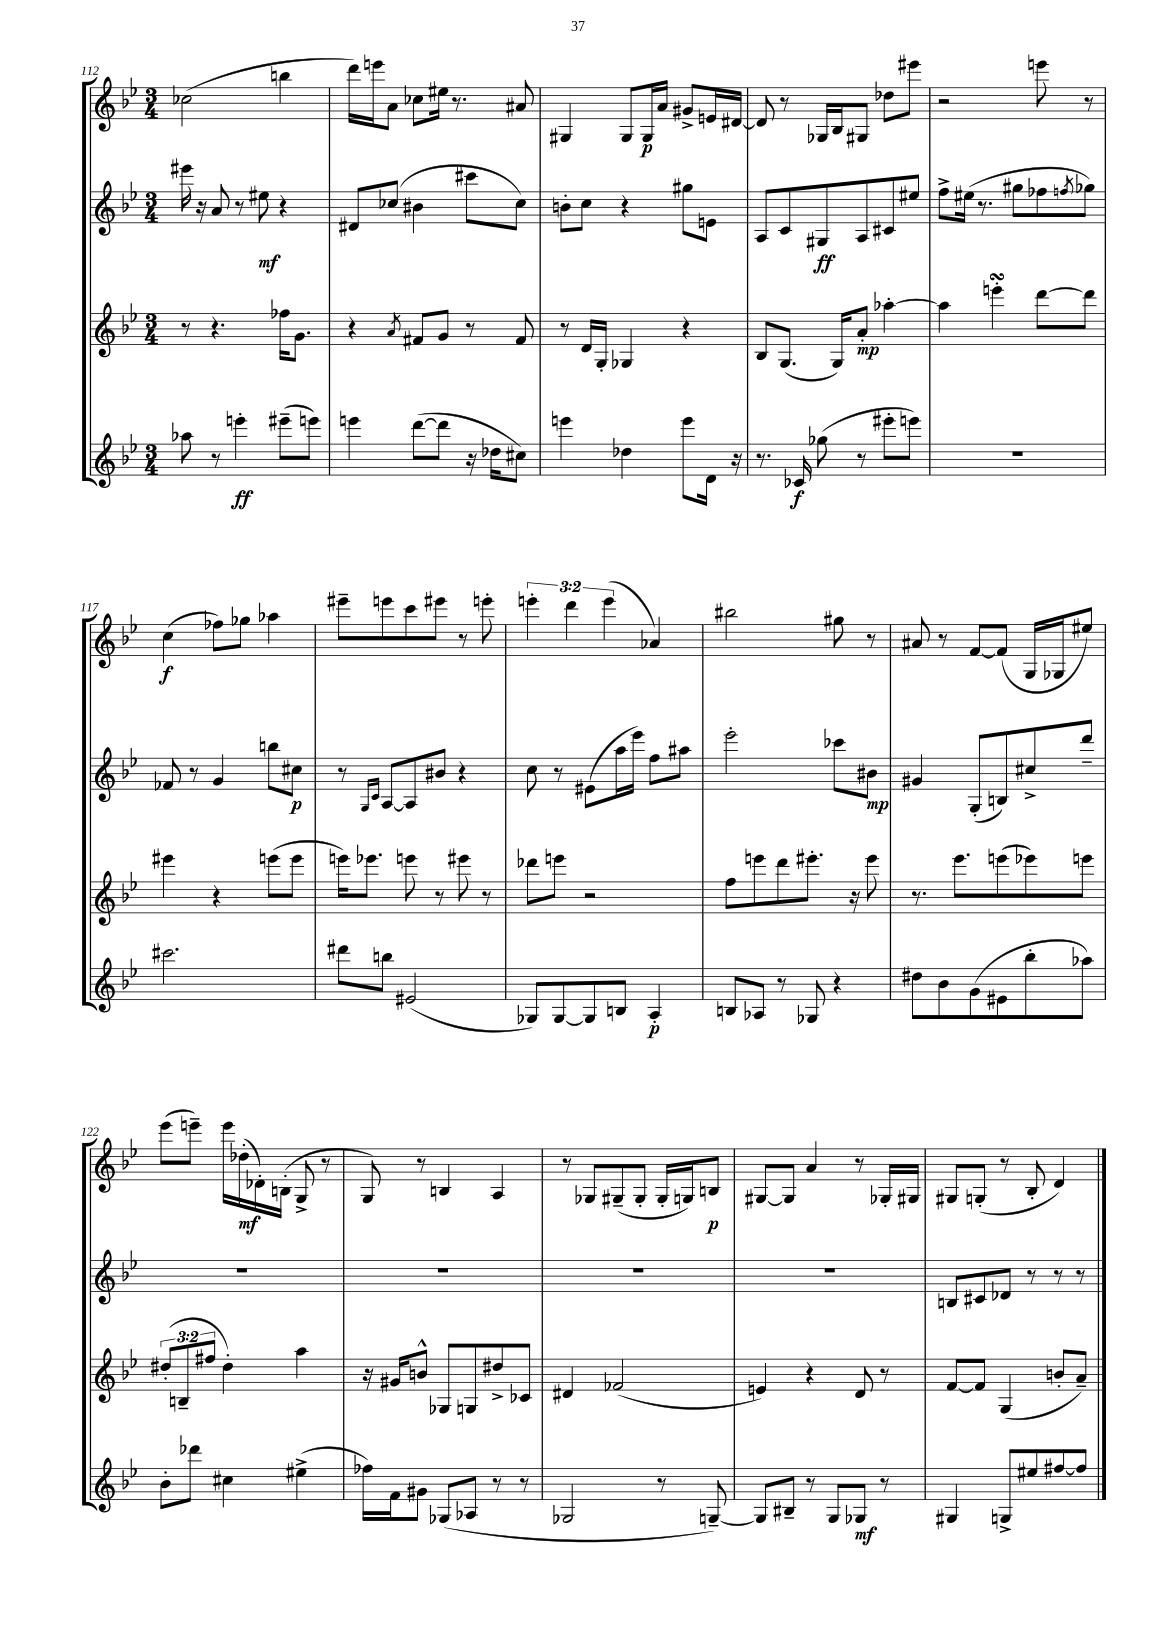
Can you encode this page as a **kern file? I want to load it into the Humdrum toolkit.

**kern	**kern	**kern	**kern
*staff4	*staff3	*staff2	*staff1
*clefG2	*clefG2	*clefG2	*clefG2
*k[b-e-]	*k[b-e-]	*k[b-e-]	*k[b-e-]
*M3/4	*M3/4	*M3/4	*M3/4
8aa-	8r	16eee#	(2cc-
.	.	16r	.
8r	4.r	8a	.
4eee'	.	8r	.
.	.	8ee#	.
(8eee#~	16ff-	4r	4bb
.	8.g	.	.
8eee)	.	.	.
=	=	=	=
4eee	4r	8d#	16ddd)
.	.	.	16eee
.	.	(8cc-	8a
.	8qa	.	.
([8ddd	8f#	4b#	8cc-
8ddd]	8g	.	16ee#
.	.	.	8.r
16r	8r	8ccc#	.
16dd-	.	.	.
8cc#)	8f#	8cc-)	8a#
=	=	=	=
4eee	8r	8b'	4G#
.	16d	8cc	.
.	16G'	.	.
4dd-	4G-	4r	8G#
.	.	.	16G#
.	.	.	16a
8eee	4r	8gg#	8g#^
16d	.	8e	16e
16r	.	.	[16d#
=	=	=	=
8.r	8B-	8A	8d#]
.	(8.G	8c	8r
16c-	.	.	.
(8gg-	.	8G#	16G-
.	16G)	.	16B-
8r	8a'	8A	8G#
8eee#'	[4aa-'	8c#	8dd-
8eee)	.	8ee#	8eee#
=	=	=	=
2.r	4aa-]	8ff^	2r
.	.	(16ee#	.
.	.	8.r	.
.	4eee'	.	.
.	.	8gg#	.
.	[8ddd	8ff-	8eee
.	.	8qff	.
.	8ddd]	8gg-)	8r
=	=	=	=
2.ccc#	4eee#	8f-	(4cc
.	.	8r	.
.	4r	4g	8ff-)
.	.	.	8gg-
.	(8eee	8bb	4aa-
.	8eee	8cc#	.
=	=	=	=
8ddd#	16eee)	8r	8eee#~
.	8.eee-	.	.
.	.	16qqG	.
.	.	16qqc	.
8bb	.	[8A	8eee
(2e#	8eee	8A]	8ccc
.	8r	8b#	8eee#
.	8eee#	4r	8r
.	8r	.	8eee'
=	=	=	=
8G-)	8ddd-	8cc	6eee'
[8G-	8eee	8r	.
.	.	.	6ddd
8G-]	2r	(8e#	.
.	.	.	(6eee
8B	.	16aa	.
.	.	16eee-)	.
4A'	.	8ff	4a-)
.	.	8aa#	.
=	=	=	=
8B	8ff	2eee-'	2bb#
8A-	8eee	.	.
8r	8ddd	.	.
8G-	8.eee#'	.	.
4r	.	8ccc-	8gg#
.	16r	.	.
.	8eee#	8b#	8r
=	=	=	=
8dd#	8.r	4g#	8a#
8b-	.	.	8r
.	8.eee-	.	.
(8g	.	(8G'	[8f
8e#	(8eee	8B)	(8f]
8bb-'	8eee-)	8cc#^	16G
.	.	.	16G-
8aa-)	8eee	8ddd~	8ee#)
=	=	=	=
8b-'	(12dd#'	2.r	(8eee-
.	12B~	.	.
8ddd-	.	.	8eee~)
.	12ff#	.	.
4cc#	4dd#')	.	16eee
.	.	.	(16dd-'
.	.	.	16d-')
.	.	.	(16B'
(4ee#^	4aa	.	8G^
.	.	.	8r
=	=	=	=
16ff-)	16r	2.r	8G)
16f	16g#	.	.
8g#	8b^^	.	8r
(8G-	8G-	.	4B
8A-	8G	.	.
8r	8dd#^	.	4A
8r	8c-	.	.
=	=	=	=
2G-	4d#	2.r	8r
.	.	.	8G-
.	(2f-	.	(8G#~
.	.	.	8G#'
8r	.	.	16G#'
.	.	.	16G)
[8G~)	.	.	8B
=	=	=	=
8G]	4e)	2.r	[8G#
8B#~	.	.	8G#]
8r	4r	.	4a
8G	.	.	.
8G-	8d	.	8r
8r	8r	.	16G-'
.	.	.	16G#
=	=	=	=
4G#	[8f	8B	8G#
.	8f]	8c#	(8G'
8G^	(4G	8d-	8r
8ee#	.	8r	8B-'
[8ff#	8b'	8r	4d)
8ff#]	8a~)	8r	.
==	==	==	==
*-	*-	*-	*-
